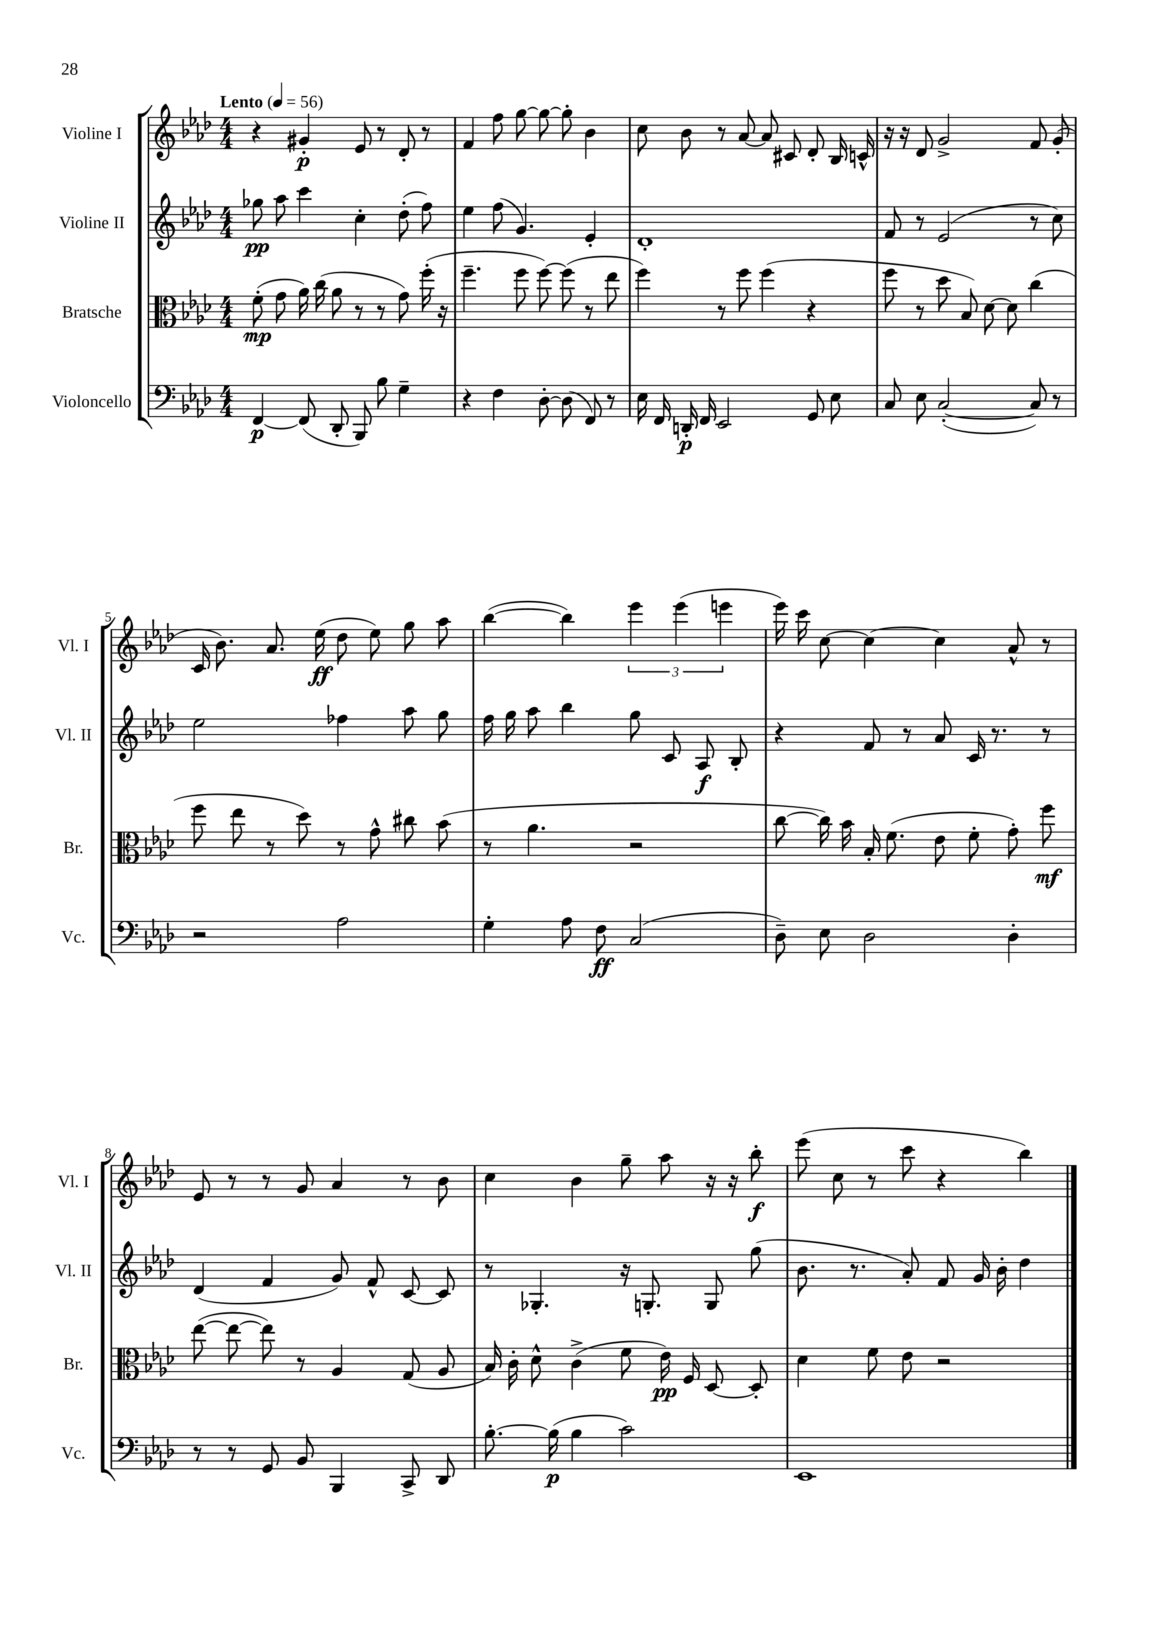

**kern	**kern	**kern	**kern
*staff4	*staff3	*staff2	*staff1
*clefF4	*clefC3	*clefG2	*clefG2
*k[b-e-a-d-]	*k[b-e-a-d-]	*k[b-e-a-d-]	*k[b-e-a-d-]
*M4/4	*M4/4	*M4/4	*M4/4
*MM56	*MM56	*MM56	*MM56
[4FF	(8f'	8gg-	4r
.	8g	8aa-	.
(8FF]	16a-)	4ccc	4g#'
.	(16cc	.	.
8DD-'	8a-	.	.
8BBB-)	8r	4cc'	8e-
8B-	8r	.	8r
4G~	8g)	(8dd-'	8d-'
.	(16ff'	8ff)	8r
.	16r	.	.
=	=	=	=
4r	4.ff~	4ee-	4f
4F	.	(8ff	8ff
.	8ff	4.g)	[8gg
[8D-'	[8ff)	.	8gg_
(8D-]	(8ff]	.	8gg']
8FF)	8r	4e-'	4b-
8r	8ee-	.	.
=	=	=	=
16E-	4ff)	1d-'	8cc
16FF	.	.	.
16DD'	.	.	8b-
16FF	.	.	.
2EE-	8r	.	8r
.	8ff	.	[8a-
.	(4ff	.	8a-]
.	.	.	8c#
8GG	4r	.	8d-'
8E-	.	.	16B-
.	.	.	16c^^
=	=	=	=
8C	8ff	8f	16r
.	.	.	16r
8E-	8r	8r	8d-
([2C'	8dd-	(2e-	2g^
.	8B-)	.	.
.	[8d-	.	.
.	8d-]	.	.
8C])	(4cc	8r	8f
8r	.	8cc)	(8g'
=	=	=	=
2r	8ff	2ee-	16c
.	.	.	8.b-)
.	8ee-	.	.
.	8r	.	8.a-
.	8dd-)	.	.
.	.	.	(16ee-
2A-	8r	4ff-	8dd-
.	8g^^	.	8ee-)
.	8cc#	8aa-	8gg
.	(8b-	8gg	8aa-
=	=	=	=
4G'	8r	16ff	([4bb-
.	.	16gg	.
.	4.a-	8aa-	.
8A-	.	4bb-	4bb-])
8F	.	.	.
(2C	2r	8gg	6eee-
.	.	8c	.
.	.	.	(6eee-
.	.	8A-	.
.	.	.	6eee
.	.	8B-'	.
=	=	=	=
8D-~)	[8cc	4r	16eee-)
.	.	.	16ccc
8E-	16cc])	.	[8cc
.	16b-	.	.
2D-	16B-'	8f	4cc_
.	(8.f	.	.
.	.	8r	.
.	8e-	8a-	4cc]
.	8f'	16c	.
.	.	8.r	.
4D-'	8g')	.	8a-^^
.	8ff	8r	8r
=	=	=	=
8r	([8ee-	(4d-	8e-
8r	8ee-_	.	8r
8GG	8ee-])	4f	8r
8BB-	8r	.	8g
4BBB-	4A-	8g)	4a-
.	.	8f^^	.
8CC^	(8G	[8c	8r
8DD-	8A-	8c]	8b-
=	=	=	=
[8.B-'	16B-)	8r	4cc
.	16c'	.	.
.	8d-^^	4.G-'	.
(16B-]	.	.	.
4B-	(4c^	.	4b-
2c)	8f	16r	8gg~
.	.	8.G'	.
.	16e-)	.	8aa-
.	16F	.	.
.	[8D-	8G	16r
.	.	.	16r
.	8D-']	(8gg	8bb-'
=	=	=	=
1EE-	4d-	8.b-	(8eee-
.	.	.	8cc
.	.	8.r	.
.	8f	.	8r
.	8e-	8a-')	8ccc
.	2r	8f	4r
.	.	16g	.
.	.	16b-'	.
.	.	4dd-	4bb-)
==	==	==	==
*-	*-	*-	*-
